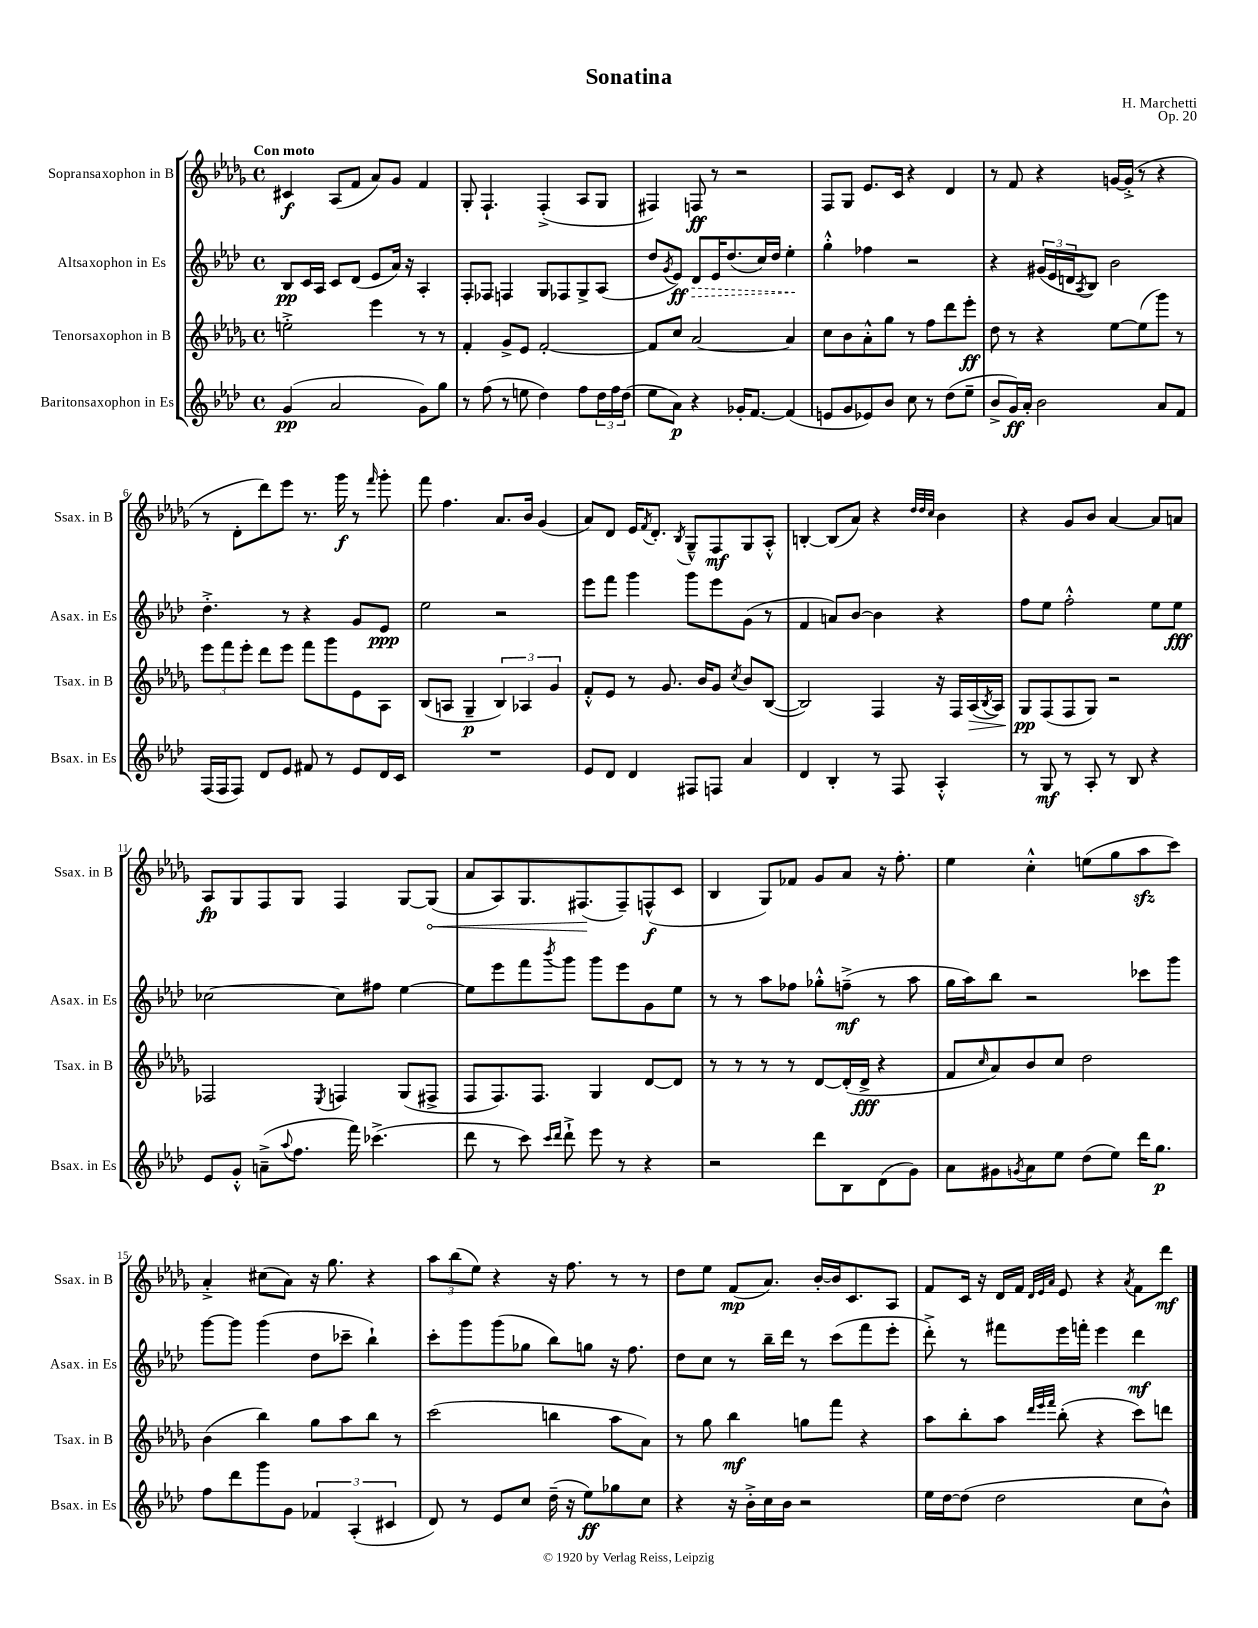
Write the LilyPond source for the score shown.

\header { title = "Sonatina" composer = "H. Marchetti" opus = "Op. 20" }
<<
\new StaffGroup <<
\new Staff = "s0" \with { instrumentName = "Sopransaxophon in B" shortInstrumentName = "Ssax. in B" } {
    \clef treble \key des \major \defaultTimeSignature \time 4/4 \tempo "Con moto"
    cis'4\f aes8( f'8 aes'8) ges'8 f'4 |
    ges8-. f4.-! f4-.->( aes8 ges8 |
    fis4) f8\ff r8 r2 |
    f8 ges8 ees'8. c'16 r4 des'4 |
    r8 f'8 r4 g'16~ g'16-.->( r8 r4 |
    r8 des'8-. des'''8) ees'''8 r8. ges'''16\f r8 \grace { f'''16 } ges'''8-. |
    f'''8 f''4. aes'8. bes'16 ges'4( |
    aes'8) des'8 ees'16 \acciaccatura { f'8 } des'8.-. \acciaccatura { bes8 } ges8---^ f8\mf ges8 aes8-.-^ |
    b4~-. b8( aes'8) r4 \grace { des''32 des''32 c''32 } bes'4 |
    r4 ges'8 bes'8 aes'4~ aes'8 a'8 |
    aes8\fp ges8 f8 ges8 f4 ges8~ \once \override Hairpin.circled-tip = ##t ges8\<( |
    aes'8 aes8) ges8. fis8.\!( fis8--) f8-^\f( c'8 |
    bes4 ges8) fes'8 ges'8 aes'8 r16 f''8.-. |
    ees''4 c''4-.-^ e''8( ges''8 aes''8\sfz c'''8) |
    aes'4-.-> cis''8( aes'8) r16 ges''8. r4 |
    \tuplet 3/2 { aes''8 bes''8( ees''8) } r4 r16 f''8. r8 r8 |
    des''8 ees''8 f'8\mp( aes'8.) bes'16~-. bes'16 c'8. aes8 |
    f'8 c'16 r16 des'16 f'16 \grace { des'32 ees'32 aes'32 } ees'8 r4 \acciaccatura { aes'8 } f'8 des'''8\mf \bar "|." |
}
\new Staff = "s1" \with { instrumentName = "Altsaxophon in Es" shortInstrumentName = "Asax. in Es" } {
    \clef treble \key aes \major \defaultTimeSignature \time 4/4
    bes8\pp c'16 aes16 c'8 des'8( ees'8 aes'16) r16 aes4-. |
    f8-. fes8 f4 g8 fes8 g8-> aes8( |
    des''8 \acciaccatura { g'8 } ees'8\ff) \once \override Hairpin.style = #'dashed-line des'8\> ees'16 des''8.( c''16) des''16 ees''4-.\! |
    g''4-.-^ fes''4 r2 |
    r4 \tuplet 3/2 { gis'16( ees'16 d'16 } \acciaccatura { aes8 } bes8) bes'2 |
    des''4.-.-> r8 r4 g'8 ees'8\ppp |
    ees''2 r2 |
    ees'''8 f'''8 g'''4 g'''8 ees'''8 g'8( r8 |
    f'4 a'8) bes'8~ bes'4 r4 |
    f''8 ees''8 f''2-.-^ ees''8 ees''8\fff |
    ces''2~ ces''8 fis''8 ees''4~ |
    ees''8 ees'''8 f'''8 \acciaccatura { bes'''8 } g'''8 g'''8 ees'''8 g'8 ees''8 |
    r8 r8 aes''8 fes''8 ges''8-.-^ f''8--->\mf( r8 aes''8 |
    g''16 aes''16) bes''8 r2 ces'''8 g'''8 |
    g'''8~ g'''8 g'''4( des''8 ces'''8-- bes''4-!) |
    c'''8-. g'''8 g'''8( ges''8 bes''8) g''8 r16 f''8. |
    des''8 c''8 r8 bes''16-- des'''16 r8 c'''8( f'''8 ees'''8-. |
    des'''8-.->) r8 fis'''8 ees'''16 f'''16-. ees'''4 des'''4\mf \bar "|." |
}
\new Staff = "s2" \with { instrumentName = "Tenorsaxophon in B" shortInstrumentName = "Tsax. in B" } {
    \clef treble \key des \major \defaultTimeSignature \time 4/4
    e''2-.-> ees'''4 r8 r8 |
    f'4-. ges'8-> ees'8 f'2~-. |
    f'8 c''8 aes'2~ aes'4 |
    c''8 bes'8 aes'8-.-^ ges''8 r8 f''8 des'''8 ees'''8-.\ff |
    des''8 r8 r4 ees''8~ ees''8( ges'''8) r8 |
    \tuplet 3/2 { ees'''8 f'''8 ees'''8-. } des'''8 ees'''8 f'''8 ges'''8 ees'8 aes8 |
    bes8( a8 ges4--\p \tuplet 3/2 { bes4) aes4 ges'4 } |
    f'8-.-^ ees'8 r8 ges'8. bes'16 ges'8 \acciaccatura { c''8 } bes'8 bes8~( |
    bes2) f4 r16 f16 aes16\>( \acciaccatura { bes8 } aes16) |
    ges8\pp\! f8( f8 ges8) r2 |
    fes2 \acciaccatura { ees8 } f4 ges8( fis8-> |
    f8 f8.) f8. ges4 des'8~ des'8 |
    r8 r8 r8 r8 des'8~ des'16-.( des'16->\fff r4 |
    f'8 \grace { c''16 } aes'8) bes'8 c''8 des''2 |
    bes'4( bes''4) ges''8 aes''8 bes''8 r8 |
    c'''2( b''4 aes''8 aes'8) |
    r8 ges''8 bes''4\mf g''8 f'''8 r4 |
    aes''8 bes''8-. aes''8 \grace { des'''32 ees'''32 f'''32 } bes''8-.( r4 c'''8) d'''8 \bar "|." |
}
\new Staff = "s3" \with { instrumentName = "Baritonsaxophon in Es" shortInstrumentName = "Bsax. in Es" } {
    \clef treble \key aes \major \defaultTimeSignature \time 4/4
    g'4\pp( aes'2 g'8) g''8 |
    r8 f''8( r8 e''8 des''4) f''8 \tuplet 3/2 { des''16 f''16 des''16( } |
    ees''8 aes'8\p) r4 ges'16-. f'8.~ f'4( |
    e'8 g'8 ees'8) bes'8 c''8 r8 des''8( ees''8-- |
    bes'8-> g'16\ff) aes'16-. bes'2 aes'8 f'8 |
    f16( f16 f8) des'8 ees'8 fis'8 r8 ees'8 des'16 c'16 |
    R1 |
    ees'8 des'8 des'4 fis8 f8 aes'4 |
    des'4 bes4-. r8 f8 aes4-.-^ |
    r8 g8\mf r8 aes8-. r8 bes8 r4 |
    ees'8 g'8-.-^ a'8--->( \appoggiatura { aes''8 } f''8. f'''16) ces'''4.->( |
    des'''8 r8 c'''8) \grace { c'''16 des'''16 } des'''8-!-> ees'''8 r8 r4 |
    r2 des'''8 bes8 des'8( g'8) |
    aes'8 gis'8 \acciaccatura { g'8 } aes'8 ees''8 des''8( ees''8) des'''16 g''8.\p |
    f''8 des'''8 g'''8 g'8 \tuplet 3/2 { fes'4 aes4-.( cis'4 } |
    des'8) r8 ees'8 c''8 des''16--( r16 ees''8\ff) ges''8 c''8 |
    r4 r16 bes'16-.-> c''16 bes'16 r2 |
    ees''16 des''16~ des''8( des''2 c''8 bes'8-^) \bar "|." |
}
>>
>>
